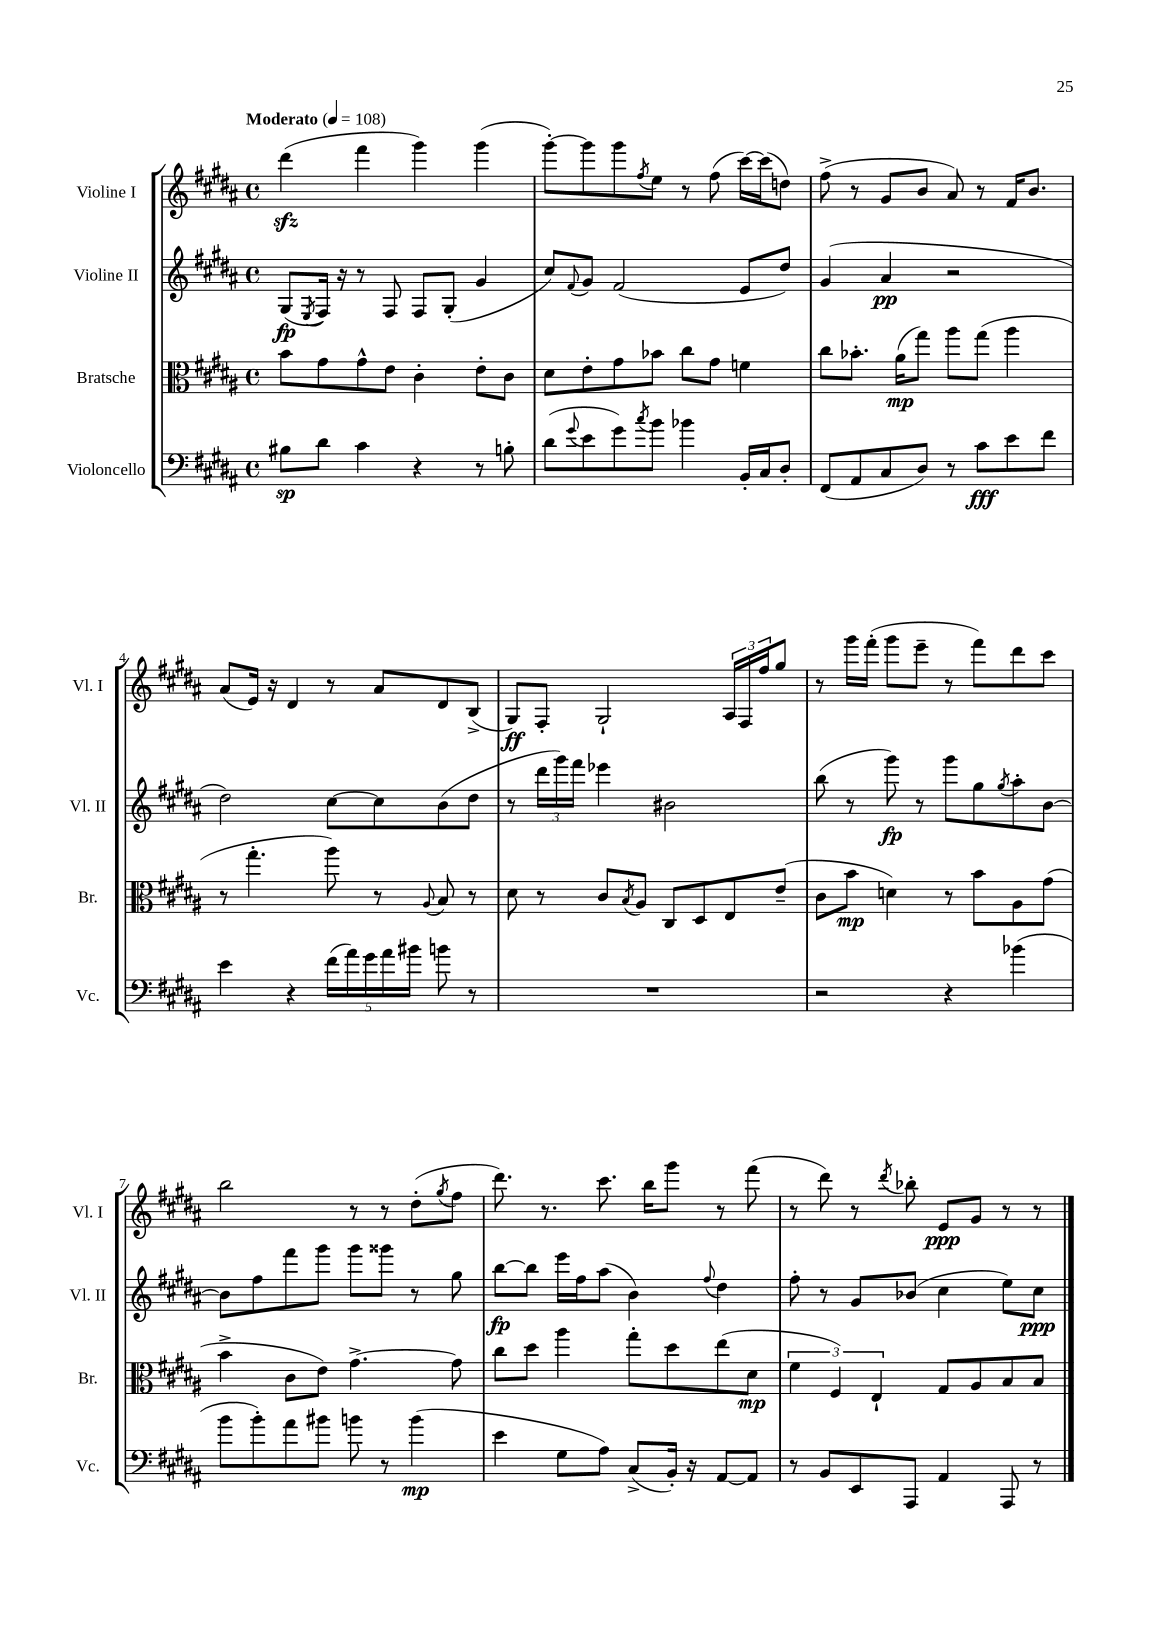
<<
\new StaffGroup <<
\new Staff = "s0" \with { instrumentName = "Violine I" shortInstrumentName = "Vl. I" } {
    \clef treble \key b \major \defaultTimeSignature \time 4/4 \tempo "Moderato" 4 = 108
    dis'''4\sfz( fis'''4 gis'''4) gis'''4( |
    gis'''8~-.) gis'''8 gis'''8 \acciaccatura { fis''8 } e''8 r8 fis''8( cis'''16~) cis'''16( d''8) |
    fis''8->( r8 gis'8 b'8 ais'8) r8 fis'16 b'8. |
    ais'8( e'16) r16 dis'4 r8 ais'8 dis'8 b8->( |
    gis8\ff) fis8-. gis2-! \tuplet 3/2 { ais16 fis16 fis''16 } gis''8 |
    r8 gis'''16 fis'''16-.( gis'''8 e'''8-- r8 fis'''8) dis'''8 cis'''8 |
    b''2 r8 r8 dis''8-.( \acciaccatura { gis''8 } fis''8 |
    dis'''8.) r8. cis'''8. b''16 gis'''8 r8 fis'''8( |
    r8 dis'''8) r8 \acciaccatura { dis'''8 } bes''8-. e'8\ppp gis'8 r8 r8 \bar "|." |
}
\new Staff = "s1" \with { instrumentName = "Violine II" shortInstrumentName = "Vl. II" } {
    \clef treble \key b \major \defaultTimeSignature \time 4/4
    gis8\fp( \acciaccatura { e8 } fis16) r16 r8 fis8 fis8 gis8-.( gis'4 |
    cis''8) \appoggiatura { fis'8 } gis'8 fis'2( e'8 dis''8) |
    gis'4( ais'4\pp r2 |
    dis''2) cis''8~ cis''8 b'8( dis''8 |
    r8 \tuplet 3/2 { dis'''16 gis'''16) fis'''16 } ees'''4 bis'2 |
    b''8( r8 gis'''8\fp) r8 gis'''8 gis''8 \acciaccatura { gis''8 } ais''8-. b'8~ |
    b'8 fis''8 fis'''8 gis'''8 gis'''8 gisis'''8 r8 gis''8 |
    b''8~\fp b''8 e'''16 fis''16 ais''8( b'4) \appoggiatura { fis''8 } dis''4 |
    fis''8-. r8 gis'8 bes'8( cis''4 e''8) cis''8\ppp \bar "|." |
}
\new Staff = "s2" \with { instrumentName = "Bratsche" shortInstrumentName = "Br." } {
    \clef alto \key b \major \defaultTimeSignature \time 4/4
    b'8 gis'8 gis'8-^ e'8 cis'4-. e'8-. cis'8 |
    dis'8 e'8-. gis'8 bes'8 cis''8 gis'8 f'4 |
    cis''8 bes'8.-. ais'16\mp( gis''8) ais''8 gis''8( ais''4 |
    r8 gis''4.-. ais''8) r8 \appoggiatura { ais8 } b8 r8 |
    dis'8 r8 cis'8 \acciaccatura { b8 } ais8 cis8 dis8 e8 e'8--( |
    cis'8 b'8\mp d'4) r8 b'8 ais8 gis'8( |
    b'4-> cis'8 e'8) gis'4.~-> gis'8 |
    cis''8 dis''8 ais''4 gis''8-. dis''8 e''8( dis'8\mp |
    \tuplet 3/2 { fis'4 fis4) e4-! } gis8 ais8 b8 b8 \bar "|." |
}
\new Staff = "s3" \with { instrumentName = "Violoncello" shortInstrumentName = "Vc." } {
    \clef bass \key b \major \defaultTimeSignature \time 4/4
    bis8\sp dis'8 cis'4 r4 r8 b8-. |
    dis'8( \appoggiatura { gis'8 } e'8 gis'8) \acciaccatura { cis''8 } b'8 bes'4 b,16-. cis16 dis8-. |
    fis,8( ais,8 cis8 dis8) r8 cis'8\fff e'8 fis'8 |
    e'4 r4 \tuplet 5/4 { fis'16( ais'16) gis'16 ais'16 bis'16 } b'8 r8 |
    R1 |
    r2 r4 bes'4( |
    b'8 b'8-.) ais'8 bis'8 b'8 r8 b'4\mp( |
    e'4 gis8 ais8) cis8->( b,16-.) r16 ais,8~ ais,8 |
    r8 b,8 e,8 ais,,8 ais,4 ais,,8 r8 \bar "|." |
}
>>
>>
